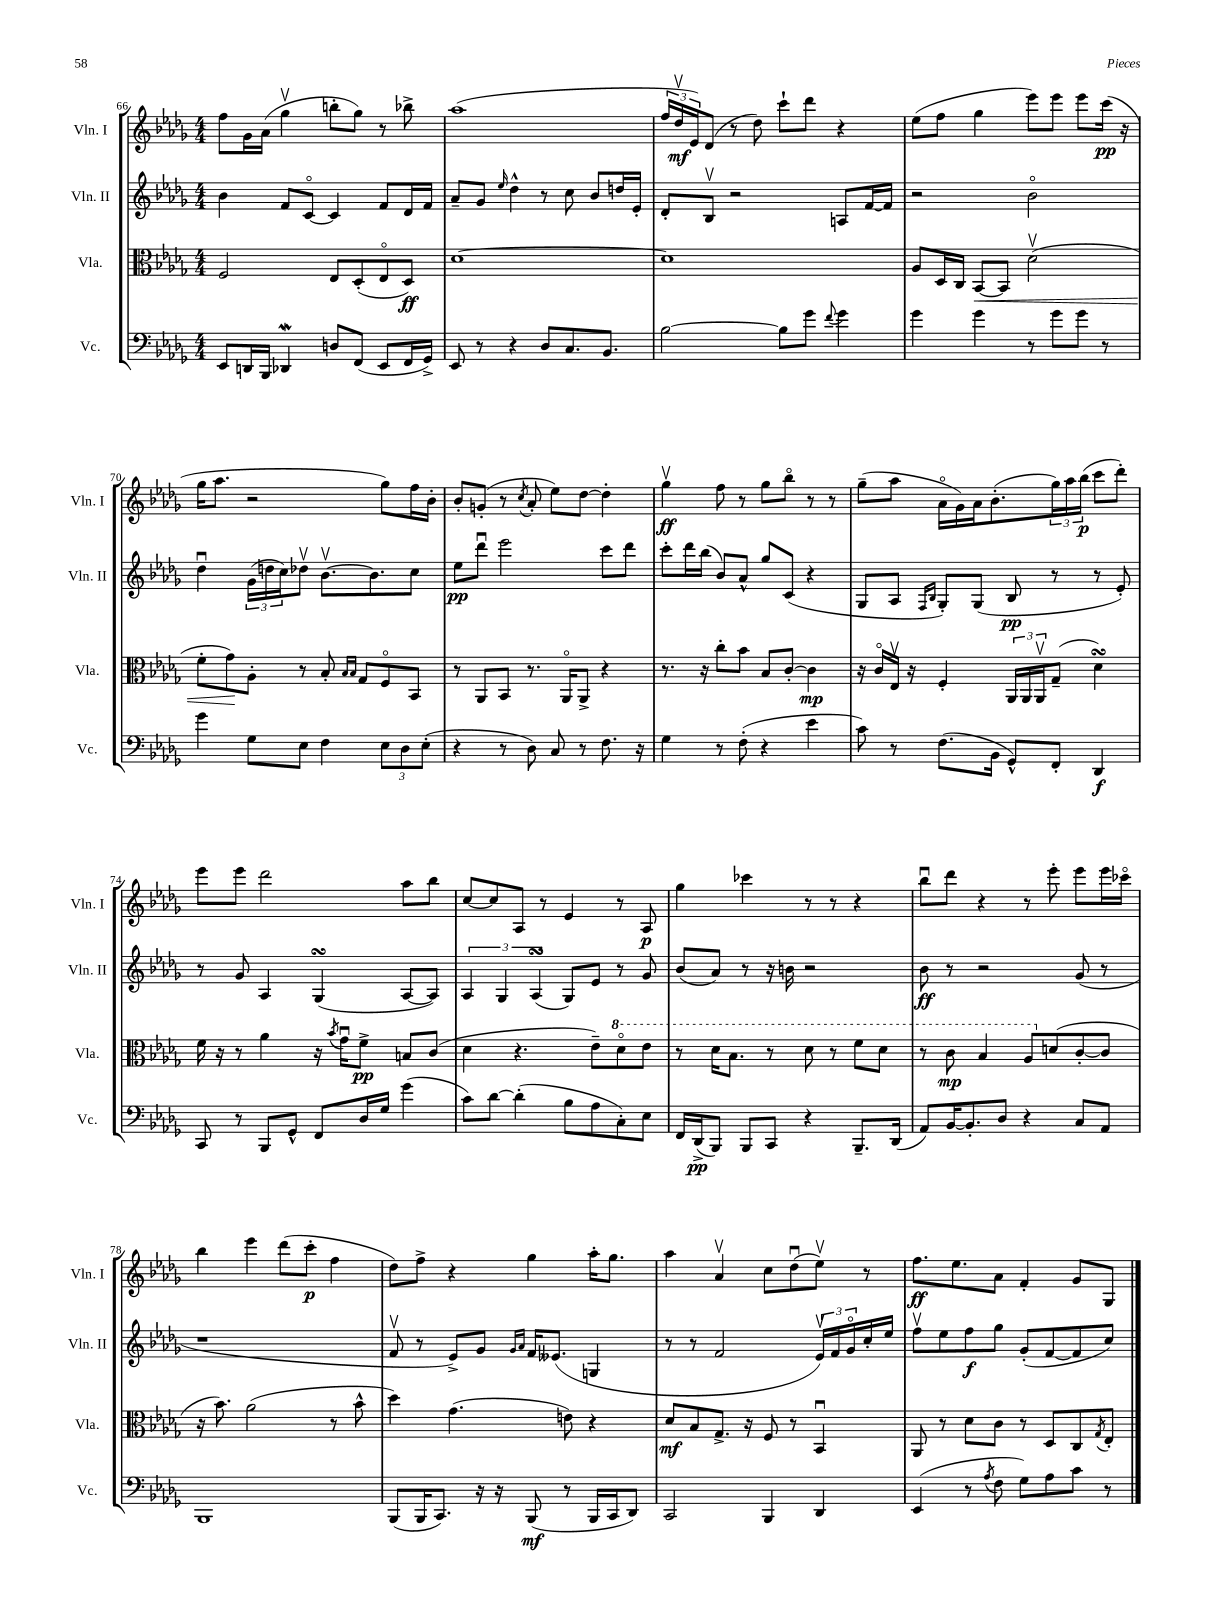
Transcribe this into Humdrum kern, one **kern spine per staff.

**kern	**kern	**kern	**kern
*staff4	*staff3	*staff2	*staff1
*clefF4	*clefC3	*clefG2	*clefG2
*k[b-e-a-d-g-]	*k[b-e-a-d-g-]	*k[b-e-a-d-g-]	*k[b-e-a-d-g-]
*M4/4	*M4/4	*M4/4	*M4/4
8EE-	2F	4b-	8ff
16DD	.	.	16g-
16BBB-	.	.	(16a-
4DD-	.	8f	4gg-v
.	.	[8co	.
8D	8E-	4c]	8bb'
(8FF	(8D-'	.	8gg-)
8EE-	8E-o	8f	8r
16FF	8D-)	16d-	8bb-^
16GG-^)	.	16f	.
=	=	=	=
8EE-	[1d-	8a-~	(1aa-
8r	.	8g-	.
.	.	16qqee-	.
4r	.	4dd-^^	.
8D-	.	8r	.
8.C	.	8cc	.
.	.	8b-	.
8.BB-	.	.	.
.	.	16dd	.
.	.	16e-'	.
=	=	=	=
[2B-	1d-]	8d-'	24ff
.	.	.	24dd-v
.	.	.	24e-)
.	.	8B-v	(8d-
.	.	2r	8r
.	.	.	8dd-)
8B-]	.	.	8ccc`
8g-	.	.	8ddd-
8qqf	.	.	.
4g-	.	8A	4r
.	.	[16f	.
.	.	16f]	.
=	=	=	=
4g-	8A-	2r	(8ee-
.	16D-	.	8ff
.	16C	.	.
4g-	[8BB-	.	4gg-
.	8BB-]	.	.
8r	(2d-v	2b-o	8eee-)
8g-	.	.	8eee-
8g-	.	.	8eee-
8r	.	.	(16ccc
.	.	.	16r
=	=	=	=
4g-	8f'	4dd-u	16gg-
.	.	.	8.aa-
.	8g-)	.	.
8G-	8A-'	(24g-	2r
.	.	24dd	.
.	.	24cc)	.
8E-	8r	8dd-v	.
4F	8B-'	[8.b-v	.
.	16qqB-	.	.
.	16qqB-	.	.
.	8G-	.	.
.	.	8.b-]	.
12E-	8Fo	.	8gg-)
12D-	.	.	.
.	8BB-	8cc	16ff
(12E-'	.	.	.
.	.	.	16b-'
=	=	=	=
4r	8r	8ee-	8b-'
.	8AA-	8ddd-u	(8g'
8r	8BB-	2eee-	8r
.	.	.	8qcc
8D-)	8.r	.	8a-'
8C	.	.	8ee-)
.	16AA-o	.	.
8r	8AA-^	.	[8dd-
8.F	4r	8ccc	4dd-']
.	.	8ddd-	.
16r	.	.	.
=	=	=	=
4G-	8.r	8ccc'	4gg-v
.	.	16ddd-	.
.	16r	(16bb-	.
8r	8cc'	8b-)	8ff
(8F'	8b-	8a-^^	8r
4r	8B-	8gg-	8gg-
.	[8c'	(8c	8bb-o
4e-	4c]	4r	8r
.	.	.	8r
=	=	=	=
8c)	16r	8G-	(8gg-~
.	16co	.	.
8r	16E-v	8A-	8aa-
.	16r	.	.
.	.	16qqF	.
.	.	16qqB-	.
(8.F	4F'	8G-')	16a-o
.	.	.	16g-)
.	.	(8G-	16a-
16BB-	.	.	(8.b-'
8GG-^^)	24AA-	8B-	.
.	24AA-	.	.
.	24AA-v	.	.
8FF'	(8G-~	8r	24gg-)
.	.	.	24aa-
.	.	.	(24bb-
4DD-	4d-)	8r	8ccc
.	.	8e-')	8ddd-')
=	=	=	=
8CC	16f	8r	8eee-
.	16r	.	.
8r	8r	8g-	8eee-
8BBB-	4a-	4A-	2ddd-
8GG-^^	.	.	.
8FF	16r	(4G-	.
.	8qb-	.	.
.	16g-u	.	.
16D-	8f^	.	.
16G-	.	.	.
(4g-	8B	[8A-	8aa-
.	(8c	8A-])	8bb-
=	=	=	=
8c)	4d-	6A-	[8cc
[8d-	.	.	8cc]
.	.	6G-	.
(4d-']	4.r	.	8A-
.	.	(6A-	.
.	.	.	8r
8B-	.	8G-)	4e-
8A-	8e-~)	8e-	.
8C')	8dd-o	8r	8r
8E-	8ee-	8g-	8A-
=	=	=	=
16FF	8r	(8b-	4gg-
(16DD-^	.	.	.
8BBB-)	16dd-	8a-)	.
.	8.b-	.	.
8BBB-	.	8r	4ccc-
8CC	8r	16r	.
.	.	16b	.
4r	8dd-	2r	8r
.	8r	.	8r
8.BBB-~	8ff	.	4r
.	8dd-	.	.
(16DD-	.	.	.
=	=	=	=
8AA-)	8r	8b-	8bb-u
[16BB-	8cc	8r	8ddd-
8.BB-']	.	.	.
.	4b-	2r	4r
8D-	.	.	.
4r	8a-	.	8r
.	(8d	.	8eee-'
8C	[8c'	(8g-	8eee-
8AA-	8c]	8r	16eee-
.	.	.	16ccc-o
=	=	=	=
1BBB-	16r	1r	4bb-
.	8.b-)	.	.
.	(2a-	.	4eee-
.	.	.	(8ddd-
.	.	.	8ccc'
.	8r	.	4ff
.	8b-^^	.	.
=	=	=	=
(8BBB-	4dd-)	8fv	8dd-)
16BBB-	.	8r	8ff^
8.CC)	.	.	.
.	(4.g-	8e-^)	4r
16r	.	8g-	.
16r	.	.	.
.	.	16qqg-	.
.	.	16qqa-	.
(8BBB-	.	16f	4gg-
.	.	(8.e--	.
8r	8e)	.	.
16BBB-	4r	4G	16aa-'
16CC	.	.	8.gg-
8DD-)	.	.	.
=	=	=	=
2CC	8d-	8r	4aa-
.	8B-	8r	.
.	8.G-^	2f	4a-v
.	16r	.	.
4BBB-	8F	.	8cc
.	8r	.	(8dd-u
4DD-	4BB-u	24e-v)	8ee-v)
.	.	24f	.
.	.	24g-o	.
.	.	16cc'	8r
.	.	16ee-	.
=	=	=	=
(4EE-	8AA-	8ffv	8.ff
.	8r	8ee-	.
.	.	.	8.ee-
8r	8d-	8ff	.
8qA-	.	.	.
8F	8c	8gg-	8a-
8G-)	8r	(8g-'	4f'
8A-	8D-	[8f	.
8c	8C	8f]	8g-
.	8qG-	.	.
8r	8E-'	8cc)	8G-
==	==	==	==
*-	*-	*-	*-
